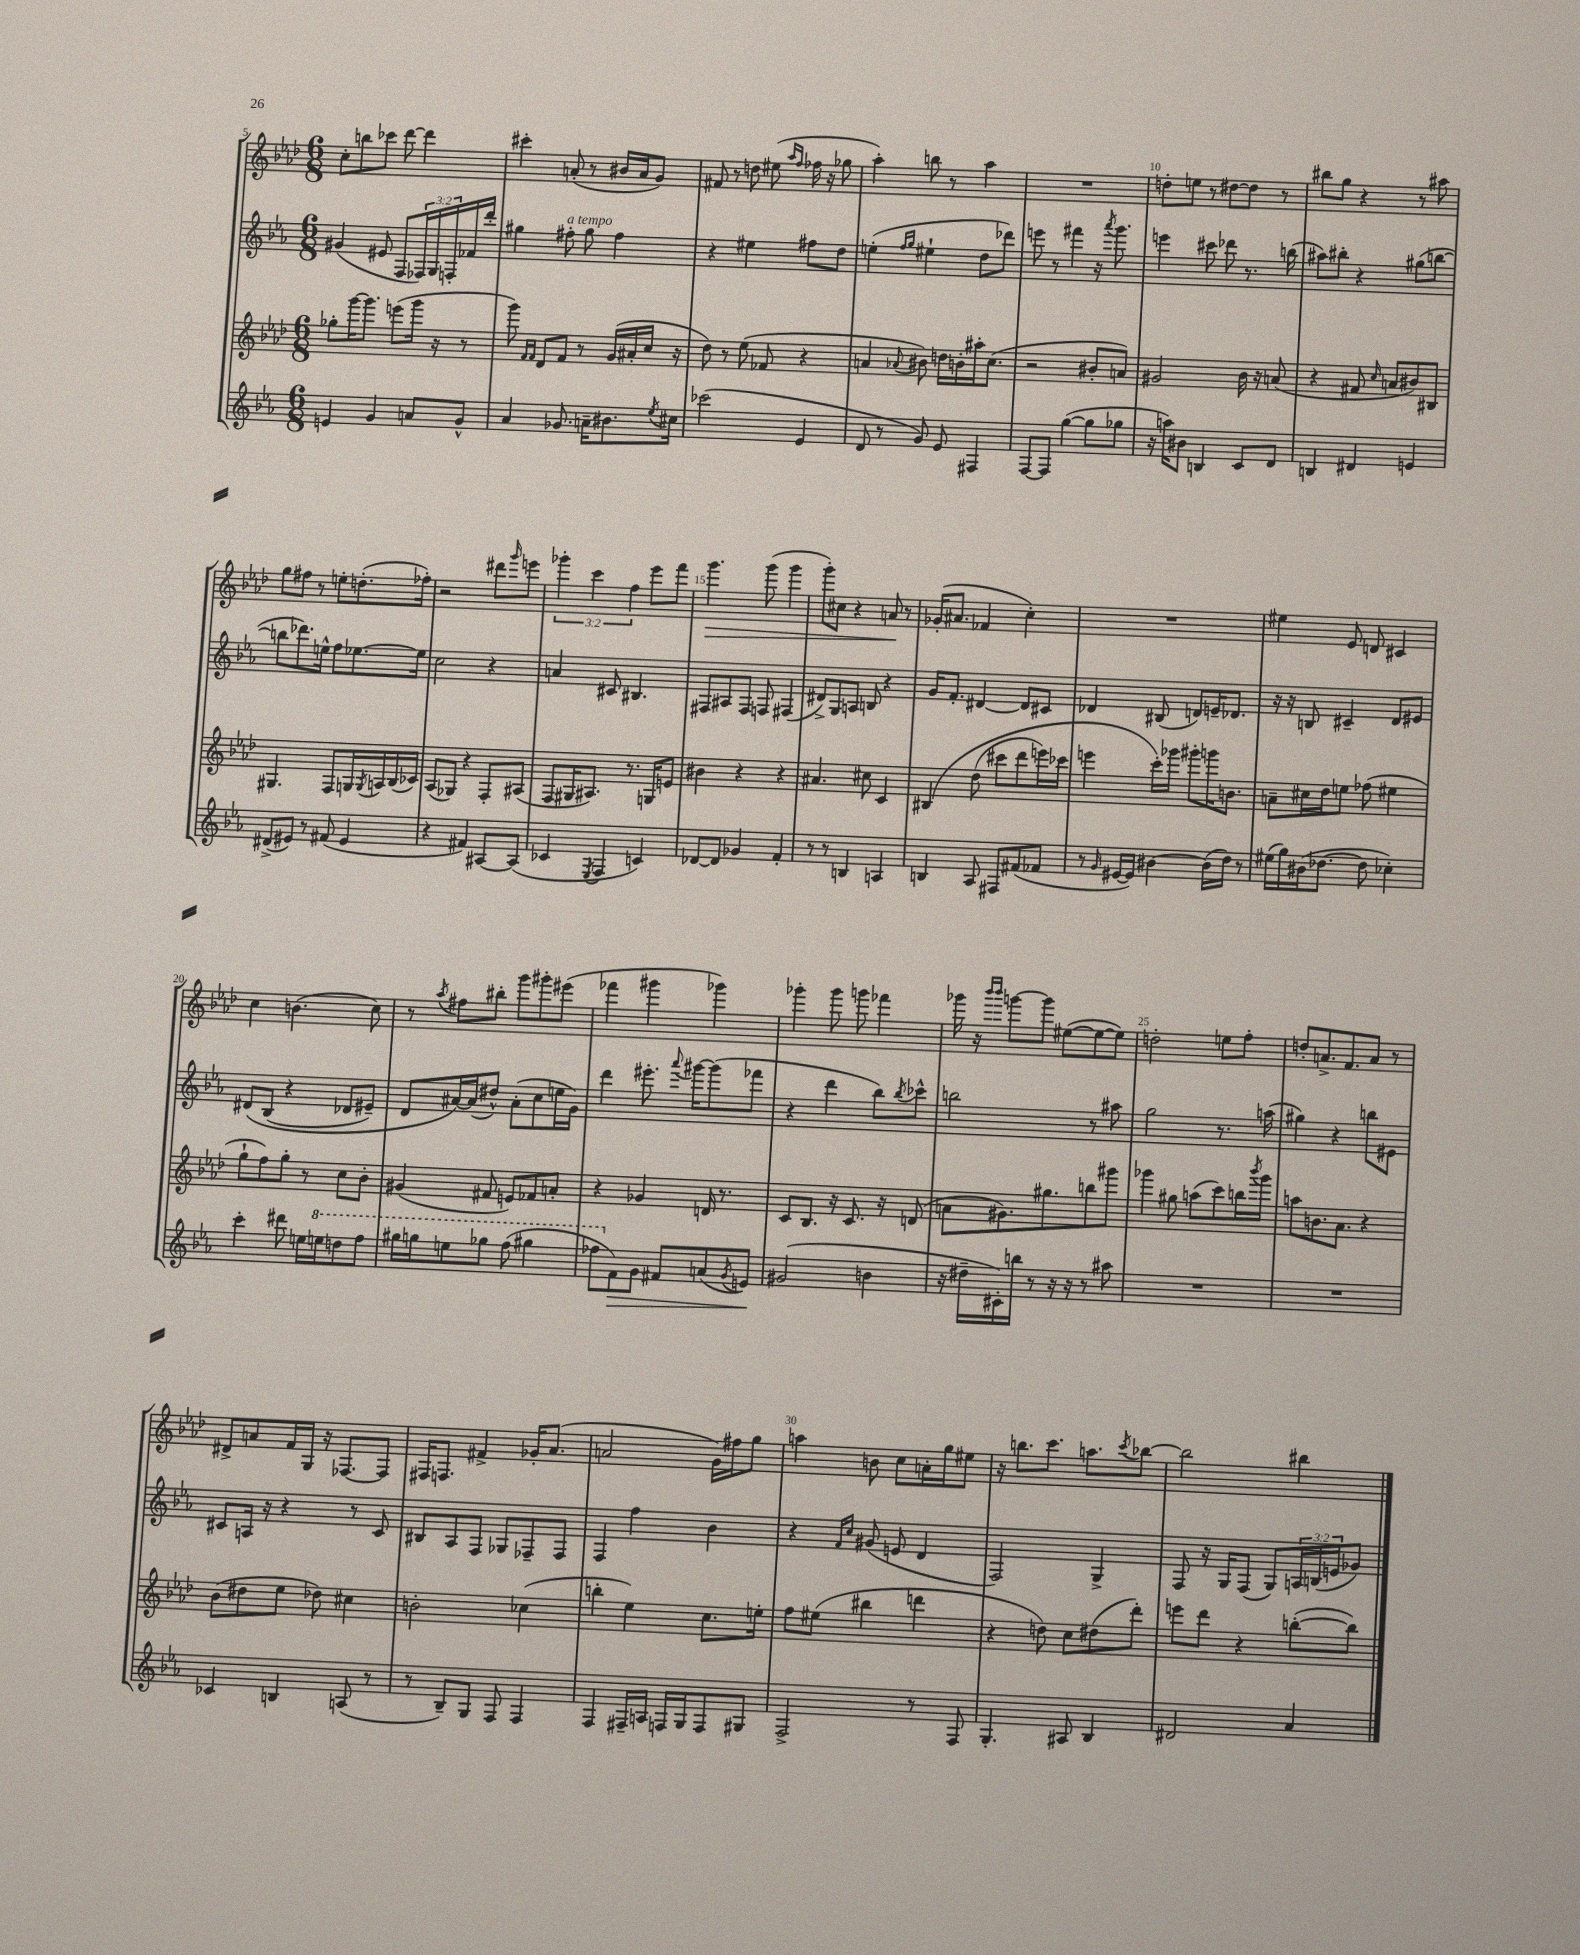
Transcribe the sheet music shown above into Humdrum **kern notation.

**kern	**dynam	**kern	**kern	**kern	**dynam
*part4	*part4	*part3	*part2	*part1	*part1
*staff4	*staff4	*staff3	*staff2	*staff1	*staff1
*clefG2	*	*clefG2	*clefG2	*clefG2	*
*k[b-e-a-]	*	*k[b-e-a-d-]	*k[b-e-a-]	*k[b-e-a-d-]	*
*M6/8	*	*M6/8	*M6/8	*M6/8	*
=5	=5	=5	=5	=5	=5
4en/	.	8gg-X'\L	(4g#X/	8cc'\L	.
.	.	[16ggg\K	.	8bbn\	.
.	.	8.ggg\J]	.	.	.
4g/	.	.	8e#X/	8ccc-X\J	.
.	.	(8eeen\L	8F/L	[8ddd-\	.
8an/L	.	16ggg\Jk	24F-X/L)	4ddd-\]	.
.	.	.	24G/	.	.
.	.	16r	.	.	.
.	.	.	24Fn'/	.	.
8g^^/J	.	8r	16f-X/	.	.
.	.	.	16ddd'/JJ	.	.
=6	=6	=6	=6	=6	=6
4a-/	.	8ggg\)	4gg#X\	4ccc#X'\	.
.	.	16qqf/LL	.	.	.
.	.	16qqf/JJ	.	.	.
.	.	8d-/L	.	.	.
!	!	!	!LO:TX:a:i:t=a tempo	!	!
8.g-X/	.	8f/J	8ff#X'\	(8an'/	.
.	.	8r	8gg#\	8r	.
16an~\KL	.	.	.	.	.
8.b#X\	.	(16g/LL	4ff#\	16b#X/LL	.
.	.	16a#X'/	.	16a/J	.
.	.	16cc/JJ	.	8g/J)	.
8qee-/	.	.	.	.	.
16cc#X\Jk	.	16r	.	.	.
=7	=7	=7	=7	=7	=7
(2ccc-X\	.	8dd-\)	4r	8f#X/	.
.	.	8r	.	8r	.
.	.	(8ee-\	4ee#X\	8ddn\	.
.	.	8f-X/	.	(8ee#X\	.
.	.	.	.	16qqaa-/LL	.
.	.	.	.	16qqff/JJ	.
4e-/	.	4r	8ff#X\L	16ff-X\	.
.	.	.	.	16r	.
.	.	.	8dd\J	8gg-X\	.
=8	=8	=8	=8	=8	=8
8d/	.	4an/	(4een'\	4aa-'\)	.
8r	.	.	.	.	.
.	.	.	16qqff/LL	.	.
.	.	8qqa-X/	16qqgg/JJ	.	.
8g/)	.	8b#X\)	4ee#X`\	8bbn\	.
8e-/	.	16ddn\LL	.	8r	.
.	.	16bn'\	.	.	.
4F#X/	.	16aa#X'\J	8dd\L	4aa-\	.
.	.	(8.cc\J	.	.	.
.	.	.	8ddd-X\J)	.	.
=9	=9	=9	=9	=9	=9
[8F/L	.	2r	8eeen\	2.r	.
8F/J]	.	.	8r	.	.
([4gg\	.	.	4fff#X\	.	.
8gg\L]	.	8b#X'/L	16r	.	.
.	.	.	8qaaa-/	.	.
.	.	.	8.ggg\	.	.
8gg-X\J	.	8an/J)	.	.	.
=10	=10	=10	=10	=10	=10
16r	.	2g#X/	4eeen\	8ddn'\L	.
16aan\KL)	.	.	.	.	.
8b#X\J	.	.	.	8een\J	.
4Bn/	.	.	8ccc#X\	8r	.
.	.	.	8ddd-X\	[8dd#X\L	.
8c/L	.	16b-\	8.r	8dd#\J]	.
.	.	16r	.	.	.
8d/J	.	(8an/	.	8r	.
.	.	.	(16bbn\	.	.
=11	=11	=11	=11	=11	=11
4Bn/	.	4r	8aa#X\L)	8bb#X\L	.
.	.	.	8bb#X'\J	8gg\J	.
4d#X/	.	8f#X/	4r	4r	.
.	.	16qqcc/	.	.	.
.	.	8an/L	.	.	.
4en/	.	8b#X/)	(8gg#X\L	8r	.
.	.	8B#X/J	[8bbn\J	8aa#X\	.
!!LO:LB:g=z
=12	=12	=12	=12	=12	=12
(8d#X^/L	.	4.G#X/	8bbn\L]	8gg\L	.
8e#X/J)	.	.	8.ddd-X\)	8ff#X\J	.
8r	.	.	.	8r	.
.	.	.	16een^^\Jk	.	.
(8f#X/	.	8F/L	8ff\L	8een'\L	.
4e#/	.	16Gn/L	[8.ee-X\	(8.ddn'\	.
.	.	8qG/	.	.	.
.	.	16An/	.	.	.
.	.	(16B-/	.	.	.
.	.	16c-X/JJ)	16ee-\Jk]	16ff-X'\Jk)	.
=13	=13	=13	=13	=13	=13
4r	.	(8A-/L	2cc\	2r	.
.	.	8G-X/J)	.	.	.
4f#X/)	.	4r	.	.	.
[8A#X/L	.	8F'/L	4r	8ddd#X\L	.
.	.	.	.	16qqggg/	.
(8A#/J]	.	(8A#X/J	.	8eeen\J	.
=14	=14	=14	=14	=14	=14
4c-X/	.	8F/L	4an/	6ggg-X'\	.
.	.	16G#X/K	.	.	.
.	.	.	.	6ccc\	.
.	.	8.A#X/J)	.	.	.
8qE-/	.	.	.	.	.
4F/	.	.	8c#X/	.	.
.	.	.	.	6ff\	.
.	.	8.r	4.B#X/	.	.
4cn/)	.	.	.	8eee-\L	.
.	.	16Gn/KL	.	.	.
.	.	8en/J	.	8fff\J	.
=15	=15	=15	=15	=15	=15
!	!	!	!	!	!LO:HP:b
[8d-X/L	.	4b#X\	8F#X/L	4.ggg\	>
8d-/J]	.	.	8A#X/	.	.
4g-X/	.	4r	8F#/J	.	.
.	.	.	8Fn/	(8ggg\	.
4f'/	.	4r	(4F#X/	4ggg\	.
=16	=16	=16	=16	=16	=16
8r	.	4.a#X/	8d#X^/L)	8ggg'\L)	.
8r	.	.	8G/	8cc#X\J	.
4Bn/	.	.	8An/J	4r	.
.	.	8cc#X\	8Bn/	.	.
4An/	.	4c/	4r	8an/	.
.	.	.	.	8r	]
=17	=17	=17	=17	=17	=17
4Bn/	.	(4B#X/	16g/KL	(16g-X'/KL	.
.	.	.	8.f'/J	8.a#X/J	.
8A-/	.	(8dd-\	[4d#X/	4f-X/	.
8F#X/L	.	8ccc#X\L	.	.	.
(8f#X/	.	8ddd-\	8d#/L]	4cc'\)	.
8f-X/J	.	16eeen\L)	8c#X/J	.	.
.	.	16ccc-X\JJ	.	.	.
=18	=18	=18	=18	=18	=18
8r	.	4eeen\	4d-X/	2.r	.
16qqg/	.	.	.	.	.
[16e#X/LL	.	.	.	.	.
16e#/JJ])	.	.	.	.	.
[4b#X\	.	16ccc'\LL)	(8B#X/	.	.
.	.	16ggg-X\JJ	.	.	.
.	.	8ggg#X'\L	8dn/L)	.	.
(16b#\LL]	.	16gggn\K	16en~/K	.	.
16dd\JJ)	.	8.bn\J	8.d-X/J	.	.
8r	.	.	.	.	.
=19	=19	=19	=19	=19	=19
(16ee#X\LL	.	8an~\L	16r	4ee#X\	.
16gg\)	.	.	16r	.	.
(16b#X\J	.	16cc#X\L	8Bn/	.	.
[8.dd-X\J	.	16dd-\J	.	.	.
.	.	8een\J	4c#X~/	8e-/	.
8dd-\]	.	(8ff-X\	.	8dn/	.
4cc-X'\)	.	4ee#X\	8d/L	4c#X/	.
.	.	.	8e#X/J	.	.
!!LO:LB:g=z
=20	=20	=20	=20	=20	=20
4ccc'\	.	8gg`\L	(8d#X/L	4cc\	.
.	.	8ff\)	(8B-/J	.	.
8ddd#X\	.	8gg'\J	4r	(4.bn\	.
16een\LL	.	8r	.	.	.
*8va	*	*	*	*	*
16eeen\J	.	.	.	.	.
8dddn\	.	8cc\L	8d-X/L	.	.
8fff\J	.	8b-'\J	8e#X~/J)	8cc\)	.
=21	=21	=21	=21	=21	=21
16ggg#X\LL	.	(4g#X/	8d/L	8r	.
16gggn\J	.	.	.	.	.
.	.	.	.	8qaa-/	.
8eeen\	.	.	[16a#X/L)	8ff#X\L	.
.	.	.	(16a#/J]	.	.
8ggg-X\J	.	8f#X/	8dd#X^^/J)	8bb#X'\J	.
(8fff\	.	8en/L)	(8a#'\L	8ggg\L	.
4ggg#X\	.	8f-X/	8cc\	8ggg#X'\	.
.	.	8an'/J	16een\L	(8eee#X\J	.
.	.	.	16g\JJ)	.	.
=22	=22	=22	=22	=22	=22
8fff-X\L	.	4r	4ddd\	4fff-X\	.
*X8va	*	*	*	*	*
!	!LO:HP:b	!	!	!	!
8f\)	>	.	.	.	.
8g\J	.	4g-X/	8.eee#X'\	4ggg#X\	.
8f#X/L	.	.	.	.	.
.	.	.	8qqaaa-/	.	.
.	.	.	[16ggg#X\KL	.	.
(8an/	.	16dn/	(8ggg#\]	4ggg-X\)	.
.	.	8.r	.	.	.
8qg/	.	.	.	.	.
8en/J)	.	.	8fff-X\J	.	.
.	]	.	.	.	.
=23	=23	=23	=23	=23	=23
(2g#X/	.	8c/L	4r	4ggg-X'\	.
.	.	8.B-/J	.	.	.
.	.	.	4ddd\	8ggg-\	.
.	.	16r	.	.	.
.	.	8.c/	.	8gggn\	.
4bn\	.	.	8bb-\L)	4fff-X\	.
.	.	16r	.	.	.
.	.	.	8qbb-/	.	.
.	.	(8dn/	8ccc-X^^\J	.	.
=24	=24	=24	=24	=24	=24
16r	.	8an\L	2bbn\	16ggg-X\	.
16dd#X~\LL	.	.	.	16r	.
.	.	.	.	16qqbbb-/LL	.
.	.	.	.	16qqbbb-/JJ	.
16c#X'\)	.	8.g#X\)	.	[8gggn\L	.
16bbn\JJ	.	.	.	.	.
8r	.	.	.	8ggg\J]	.
.	.	8.gg#X\	.	.	.
16r	.	.	.	([8ee#X\L	.
16r	.	.	.	.	.
8r	.	8bbn\	8r	8ee#\_	.
8aa#X\	.	8ggg#X\J	8aa#X\	8ee#\J])	.
=25	=25	=25	=25	=25	=25
2.r	.	4ggg-X\	2gg\	2ddn'\	.
.	.	8gg#X\	.	.	.
.	.	(8aan\L	.	.	.
.	.	8ccc\)	8.r	8een\L	.
.	.	16bbn\L	.	8ff'\J	.
.	.	8qbbb-/	.	.	.
.	.	16ggg-\JJ	(16aan\	.	.
=26	=26	=26	=26	=26	=26
2.r	.	8aan\L	4gg#X\)	8ddn'/L	.
.	.	8.bn\	.	8.an^/	.
.	.	.	4r	.	.
.	.	8.a-\J	.	8.f/	.
.	.	4r	8bbn\L	8a/J	.
.	.	.	8e#X\J	8r	.
!!LO:LB:g=z
=27	=27	=27	=27	=27	=27
4c-X/	.	(8b-\L	8c#X/L	8d#X^/L	.
.	.	8dd#X\	16An/Jk	8an/	.
.	.	.	16r	.	.
4Bn/	.	8ee-\J	4r	16f/L	.
.	.	.	.	16G/JJ	.
.	.	8dd-X\)	.	16r	.
.	.	.	.	[8.F-X/L	.
(8An/	.	4cc#X\	8r	.	.
8r	.	.	8c#/	8F-/J]	.
=28	=28	=28	=28	=28	=28
8r	.	2bn'\	8B#X/L	16F#X/KL	.
.	.	.	.	8.Fn/J	.
8B-~/L)	.	.	8A-/	.	.
8G/J	.	.	8F/J	4f#X^/	.
8F/	.	.	8G-X/L	.	.
4F/	.	(4cc-X\	8F-X~/	16g-X'/KL	.
.	.	.	.	(8.a-/J	.
.	.	.	8F-/J	.	.
=29	=29	=29	=29	=29	=29
4F/	.	4bbn'\	4F/	2an/	.
16F#X~/LL	.	4ee-\)	4ff\	.	.
16An/JJ	.	.	.	.	.
16Fn/LL	.	.	.	.	.
16G/J	.	.	.	.	.
8F/	.	8.cc\L	4b-\	16g\LL)	.
.	.	.	.	16ff#X\J	.
8G#X/J	.	.	.	8gg\J	.
.	.	16een'\Jk	.	.	.
=30	=30	=30	=30	=30	=30
2F^/	.	8ff\L	4r	4aan\	.
.	.	(8ee#X\J	.	.	.
.	.	.	16qqf/LL	.	.
.	.	.	16qqcc/JJ	.	.
.	.	4bb#X\	(8g#X/	8bn\	.
.	.	.	8en/	8cc\L	.
8r	.	4dddn\	4d/	16an'\L	.
.	.	.	.	16gg\J	.
8F/	.	.	.	8ee#X\J	.
=31	=31	=31	=31	=31	=31
4.G'/	.	4r	2F/)	16r	.
.	.	.	.	8.bbn\L	.
.	.	8ddn\)	.	8.ccc\J	.
8A#X/	.	8cc\L	.	.	.
.	.	.	.	8.aan\L	.
4B-/	.	(8dd#X\	4G^/	.	.
.	.	.	.	8qccc/	.
.	.	8ddd-'\J)	.	[8bb-X\J	.
=32	=32	=32	=32	=32	=32
2d#X/	.	8eeen\L	8F/	2bb-\]	.
.	.	8ddd-\J	16r	.	.
.	.	.	16G/KL	.	.
.	.	4r	(8F/J	.	.
.	.	.	8G/L)	.	.
4a-/	.	([8bbn'\L	24An/L	4bb#X\	.
.	.	.	(24Bn/	.	.
.	.	.	24en/J	.	.
.	.	8bb\J])	8g-X/J)	.	.
==	==	==	==	==	==
*-	*-	*-	*-	*-	*-
